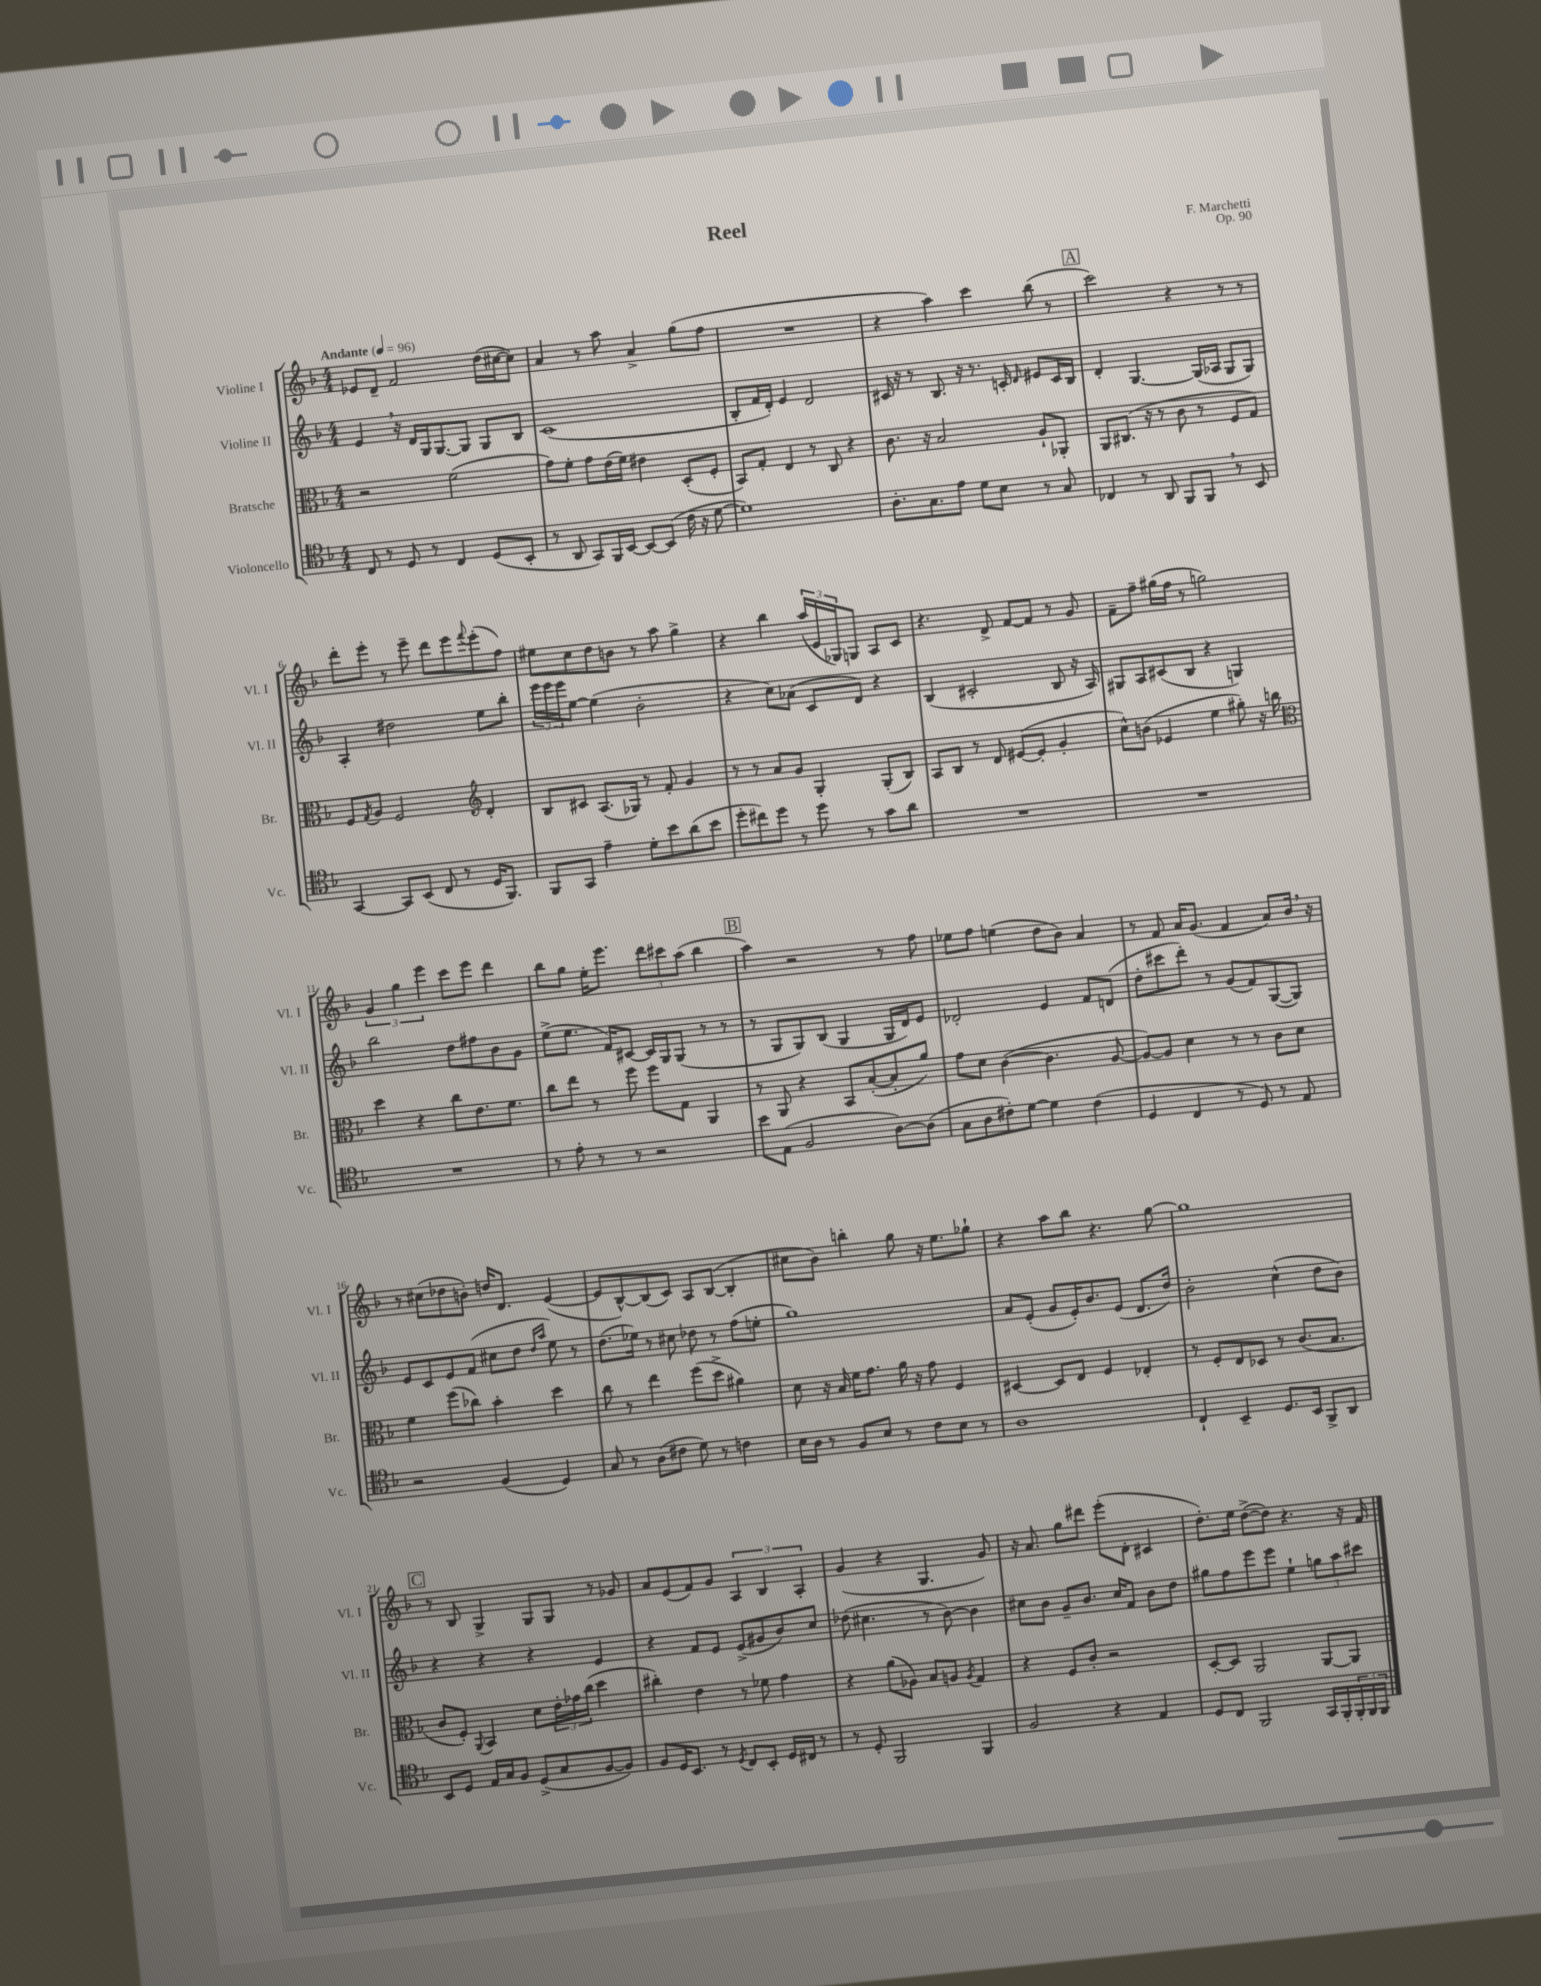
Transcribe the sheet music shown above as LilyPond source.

\header { title = "Reel" composer = "F. Marchetti" opus = "Op. 90" }
<<
\new StaffGroup <<
\new Staff = "s0" \with { instrumentName = "Violine I" shortInstrumentName = "Vl. I" } {
    \clef treble \key f \major \numericTimeSignature \time 4/4 \tempo "Andante" 4 = 96
    ees'8 d'8-- f'2 d''16( cis''16~ cis''8) |
    a'4 r8 a''8 a'4-> g''8( f''8 |
    R1 |
    r4 a''4) c'''4 bes''8( r8 |
    \mark \markup { \box "A" } c'''2) r4 r8 r8 |
    d'''8-. e'''8-. r8 e'''8-- d'''8 e'''8 \appoggiatura { f'''8 } e'''8-.( f''8) |
    eis''8 c''8 d''8 b'8 r8 a''8 g''4-> |
    r4 bes''4 \tuplet 3/2 { a''16( e'16 ges16) } g8 a8 c'8 |
    r4. d'8-> f'8~ f'8 r8 g'8 |
    f'8-- f''8-- gis''16( f''16 r8 g''2) |
    \tuplet 3/2 { g'4 g''4 e'''4 } c'''8 e'''8 d'''4 |
    bes''8 g''8 e''16-. e'''8. \tuplet 3/2 { d'''8 cis'''8 a''8( } bes''4 |
    \mark \markup { \box "B" } a''4) r2 r8 f''8 |
    ees''8 f''8 e''4( d''8 bes'8) a'4 |
    r8 f'8 a'16 g'8.( f'4 a'8) bes'16 \breathe r16 |
    r8 cis''8( des''8 b'8-.) d''16 d'8. e'4~( |
    e'8 bes8~-^) bes8( c'8) a8 bes8~( bes4-. |
    cis''8 bes'8) b''4-. g''8 r16 e''8. ges''8-! |
    r4 a''8 bes''8 r4. g''8~ |
    g''1 |
    \mark \markup { \box "C" } r8 bes8 g4-> g8 g8 r8 ges'8 |
    a'8 e'8( f'8) g'8 \tuplet 3/2 { a4 bes4 a4-. } |
    g'4( r4 g4. g'8) |
    r16 a'8. g''8 dis'''8 e'''8-.( d'8-. cis'4 |
    d''8.-.) e''16 d''8~->( d''8) r4. r16 f'16 \bar "|." |
}
\new Staff = "s1" \with { instrumentName = "Violine II" shortInstrumentName = "Vl. II" } {
    \clef treble \key f \major \numericTimeSignature \time 4/4
    e'4 \breathe r16 d'16 g16 g8.~ g8 g8 bes8 |
    c'1( |
    bes8-. f'16 d'16-.) e'4 d'2 |
    cis'16 r16 r8 bes8. r16 r8. c'16-. \grace { d'16 } eis'8 c'16 bes16 |
    \mark \markup { \box "A" } d'4-. g4.~ g16( aes16 g8 g8) |
    a4-. dis''2 e''8 bes''8-. |
    \tuplet 3/2 { e'''16 e'''16 e'''16 } e''8~ e''4( bes'2-. |
    r4 c''8) aes'8( c'8 d'8) r4 |
    bes4( cis'2-. bes8 r16 a16) |
    gis8 a8 cis'8( bes8 r4 g4) |
    bes''2 d''8 fis''8 bes'8 g'8 |
    e''8->( e''8. f'16) cis'8~ cis'16 g16 g8( r8 r8 |
    \mark \markup { \box "B" } r8 g8 g8) bes8( g4 g16 d'16) e'8 |
    des'2-. e'4 f'8 d'8( |
    d''8-. cis'''8 d'''8-.) r8 g'8( f'8) g8~( g8) |
    e'8 c'8 e'8 f'8( cis''8 d''8 \grace { d''16 a''16 } e''8) r8 |
    d''8.( ees''16) r8 cis''8 des''8 r8 f''8( e''8-. |
    g''1) |
    a'8 e'8-.( g'8 e'16-.) bes'8. e'8( d'8. d''16) |
    bes'2-. c''4-^( d''8 bes'8) |
    \mark \markup { \box "C" } r4 r4 r4 e'4 |
    r4 f'8 e'8 e'8->( gis'8 bes'8) c''8 |
    des''8( cis''4. r8 bes'8~) bes'4 |
    cis''8 bes'8 g'8-- bes'8. cis''16 f'8 bes'8 d''8 |
    gis''8 f''8 e'''8 e'''8 e''4-! \tuplet 3/2 { g''8 a''8 cis'''8 } \bar "|." |
}
\new Staff = "s2" \with { instrumentName = "Bratsche" shortInstrumentName = "Br." } {
    \clef alto \key f \major \numericTimeSignature \time 4/4
    r2 f'2( |
    g'8) f'8-. g'8 e'16( f'16) eis'4 d8-.( f8-. |
    bes,8) g8-. e4 r8 c8 r4 |
    c'8. r16 bes2 a8-! aes,8-. |
    \mark \markup { \box "A" } a,8 cis8.( r16 r8 c'8 r8 f8 g8) |
    f8 \acciaccatura { g8 } a8 f2 \clef treble d'4-. |
    bes8 cis'8 a8.( ges16) r8 f'8-. g'4 |
    r8 r8 a'8 g'8 g4-. g8-.( bes8) |
    a8 bes8 r8 d'8 eis'8~( eis'8-. g'4-. |
    c''8-^) b'8( ees'4 e''4 gis''8-.) r16 b''16 |
    \clef alto d''4 r4 c''8 e'8. f'8. |
    c''8 e''8 r8 f''8 f''8 g8 a,4 |
    \mark \markup { \box "B" } r8 a,8 r4 bes,8 bes8~-.( bes8-. a'8) |
    g'8 d'8 c'4~( c'4. a8~ |
    a8~) a8 d'4 r8 r8 c'8 d'8 |
    f'4 f''8( ces''8) bes'4-. d''4 |
    c''8 r8 e''4 f''8( d''8-> ais'4) |
    d'8 r16 bes16 f'16 g'8. a'16 r16 g'8 f4 |
    dis4~ dis8 e8 f4 ees4-. |
    r8 f8-. e8 des8 r8 c'8.( bes8. |
    \mark \markup { \box "C" } c'8 f8-.) \appoggiatura { a,8 } bes,4 d'8 \tuplet 3/2 { e'16-. ges'16 c''16( } d''4 |
    cis''4-.) e'4 r8 fes'8 g'4 |
    r4 a'8( aes8) bes8 a8 \acciaccatura { a8 } g4 |
    r4 f8 c'8-. r2 |
    d8~-. d8 a,2 a,8~ a,8 \bar "|." |
}
\new Staff = "s3" \with { instrumentName = "Violoncello" shortInstrumentName = "Vc." } {
    \clef tenor \key f \major \numericTimeSignature \time 4/4
    c8 r8 d8 r8 c4 d8( bes,8-. |
    r8 a,8 g,8) f,16 bes,16~ bes,8~ bes,8( c'16 r16 d'8~ |
    d'1) |
    a8.-. g8. e'8 d'8 bes8 r8 g8 |
    \mark \markup { \box "A" } ces4 r8 a,8 f,8 f,8 \breathe r8 bes,8 |
    g,4~ g,8 bes,8( c8 r8 d16 f,8.) |
    f,8 g,8 e'4-- d'8-. bes'8 a'8( bes'8 |
    d''8-. cis''8) d''8 r8 d''8 r8 g'8 a'8 |
    R1 |
    R1 |
    R1 |
    r8 e'8-. r8 r8 r2 |
    \mark \markup { \box "B" } bes'8 e8( f2 a8~) a8( |
    g8 a8 cis'8-.) d'8~ d'4 cis'4( |
    d4 c4 r8 d8) r8 e8 |
    r2 f4( d4) |
    g8 r8 a8( cis'8 d'8) r8 c'4 |
    bes16 a16 r8 f8 bes8 r8 c'8 bes8 r8 |
    a1 |
    c4-! bes,4-- d8. bes,16 f,8-> a,8 |
    \mark \markup { \box "C" } bes,8 d8 e16 g16 f8 d8->( g8 f8~ f8) |
    f8 d16 bes,8. r8 \acciaccatura { d8 } c8 bes,8-. d16 cis16 r8 |
    r8 d8-. f,2 f,4 |
    f2 r4 e4 |
    d8 c8 f,2 g,16 f,16-. \tuplet 3/2 { f,16-. f,16 f,16 } \bar "|." |
}
>>
>>
